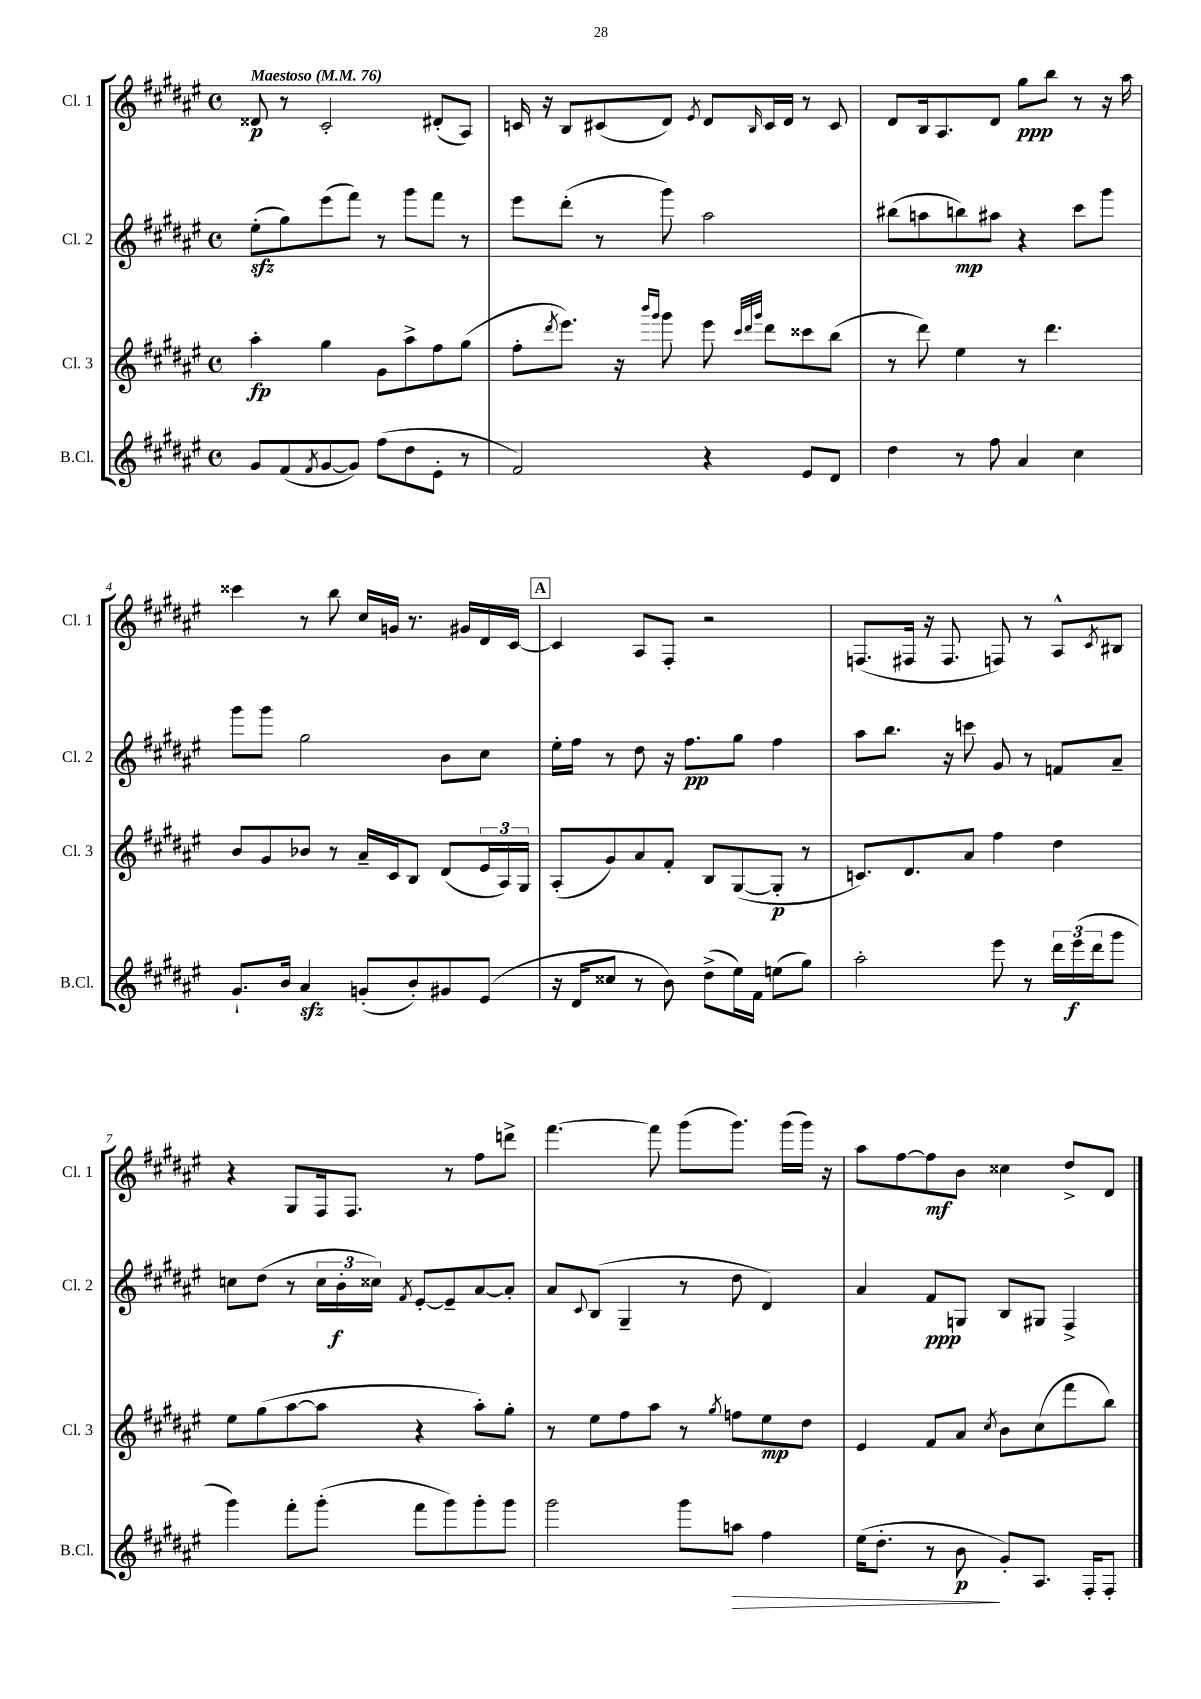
<<
\new StaffGroup <<
\new Staff = "s0" \with { instrumentName = "Cl. 1" shortInstrumentName = "Cl. 1" } {
    \clef treble \key fis \major \defaultTimeSignature \time 4/4 \tempo "Maestoso" 4 = 76
    disis'8\p r8 cis'2-. dis'8-.( ais8) |
    c'16 r16 b8 cis'8( dis'8) \acciaccatura { eis'8 } dis'8 \grace { b16 } cis'16 dis'16 r8 cis'8 |
    dis'8 b16 ais8. dis'8 gis''8\ppp b''8 r8 r16 ais''16 |
    cisis'''4 r8 b''8 cis''16 g'16 r8. gis'16 dis'16 cis'16~ |
    \mark \markup { \box "A" } cis'4 ais8 fis8-. r2 |
    f8.( fis16 r16 fis8. f8) r8 ais8-^ \acciaccatura { cis'8 } bis8 |
    r4 gis8 fis16 fis8. r8 fis''8 d'''8-> |
    fis'''4.~ fis'''8 gis'''8( gis'''8.) gis'''16( gis'''16) r16 |
    ais''8 fis''8~ fis''8\mf b'8 cisis''4 dis''8-> dis'8 \bar "|." |
}
\new Staff = "s1" \with { instrumentName = "Cl. 2" shortInstrumentName = "Cl. 2" } {
    \clef treble \key fis \major \defaultTimeSignature \time 4/4
    eis''8-.\sfz( gis''8) eis'''8( fis'''8) r8 gis'''8 fis'''8 r8 |
    eis'''8 dis'''8-.( r8 gis'''8) ais''2 |
    bis''8( a''8 b''8\mp) ais''8 r4 cis'''8 gis'''8 |
    gis'''8 gis'''8 gis''2 b'8 cis''8 |
    \mark \markup { \box "A" } eis''16-. fis''16 r8 dis''8 r16 fis''8.\pp gis''8 fis''4 |
    ais''8 b''8. r16 c'''8 gis'8 r8 f'8 ais'8-- |
    c''8 dis''8( r8 \tuplet 3/2 { c''16 b'16-.\f cisis''16) } \acciaccatura { fis'8 } eis'8~-. eis'8-- ais'8~ ais'8-. |
    ais'8 \appoggiatura { cis'8 } b8( gis4-- r8 dis''8 dis'4) |
    ais'4 fis'8\ppp g8 b8 gis8 fis4-> \bar "|." |
}
\new Staff = "s2" \with { instrumentName = "Cl. 3" shortInstrumentName = "Cl. 3" } {
    \clef treble \key fis \major \defaultTimeSignature \time 4/4
    ais''4-.\fp gis''4 gis'8 ais''8-> fis''8 gis''8( |
    fis''8-. \acciaccatura { dis'''8 } eis'''8.) r16 \grace { b'''16 gis'''16 } gis'''8 eis'''8 \grace { cis'''32 dis'''32 gis'''32 } dis'''8 cisis'''8 b''8( |
    r8 dis'''8) eis''4 r8 dis'''4. |
    b'8 gis'8 bes'8 r8 ais'16-- cis'16 b8 dis'8( \tuplet 3/2 { eis'16 ais16) gis16 } |
    \mark \markup { \box "A" } ais8-.( gis'8) ais'8 fis'8-. b8 gis8~( gis8-.\p r8 |
    c'8.) dis'8. ais'8 fis''4 dis''4 |
    eis''8 gis''8( ais''8~ ais''8 r4 ais''8-.) gis''8-. |
    r8 eis''8 fis''8 ais''8 r8 \acciaccatura { gis''8 } f''8 eis''8\mp dis''8 |
    eis'4 fis'8 ais'8 \acciaccatura { cis''8 } b'8 cis''8( fis'''8 b''8) \bar "|." |
}
\new Staff = "s3" \with { instrumentName = "B.Cl." shortInstrumentName = "B.Cl." } {
    \clef treble \key fis \major \defaultTimeSignature \time 4/4
    gis'8 fis'8( \acciaccatura { fis'8 } gis'8~ gis'8) fis''8( dis''8 eis'8-. r8 |
    fis'2) r4 eis'8 dis'8 |
    dis''4 r8 fis''8 ais'4 cis''4 |
    gis'8.-! b'16 ais'4\sfz g'8-.( b'8-.) gis'8 eis'8( |
    \mark \markup { \box "A" } r16 dis'16 cisis''8 r8 b'8) dis''8->( eis''16) fis'16 e''8( gis''8) |
    ais''2-. eis'''8 r8 \tuplet 3/2 { dis'''16 eis'''16\f( dis'''16 } gis'''8 |
    gis'''4) fis'''8-. gis'''8-.( fis'''8 gis'''8) gis'''8-. gis'''8 |
    gis'''2 gis'''8 a''8\> fis''4 |
    eis''16( dis''8.-. r8 b'8\p\! gis'8-.) ais8. fis16-. fis8-. \bar "|." |
}
>>
>>
